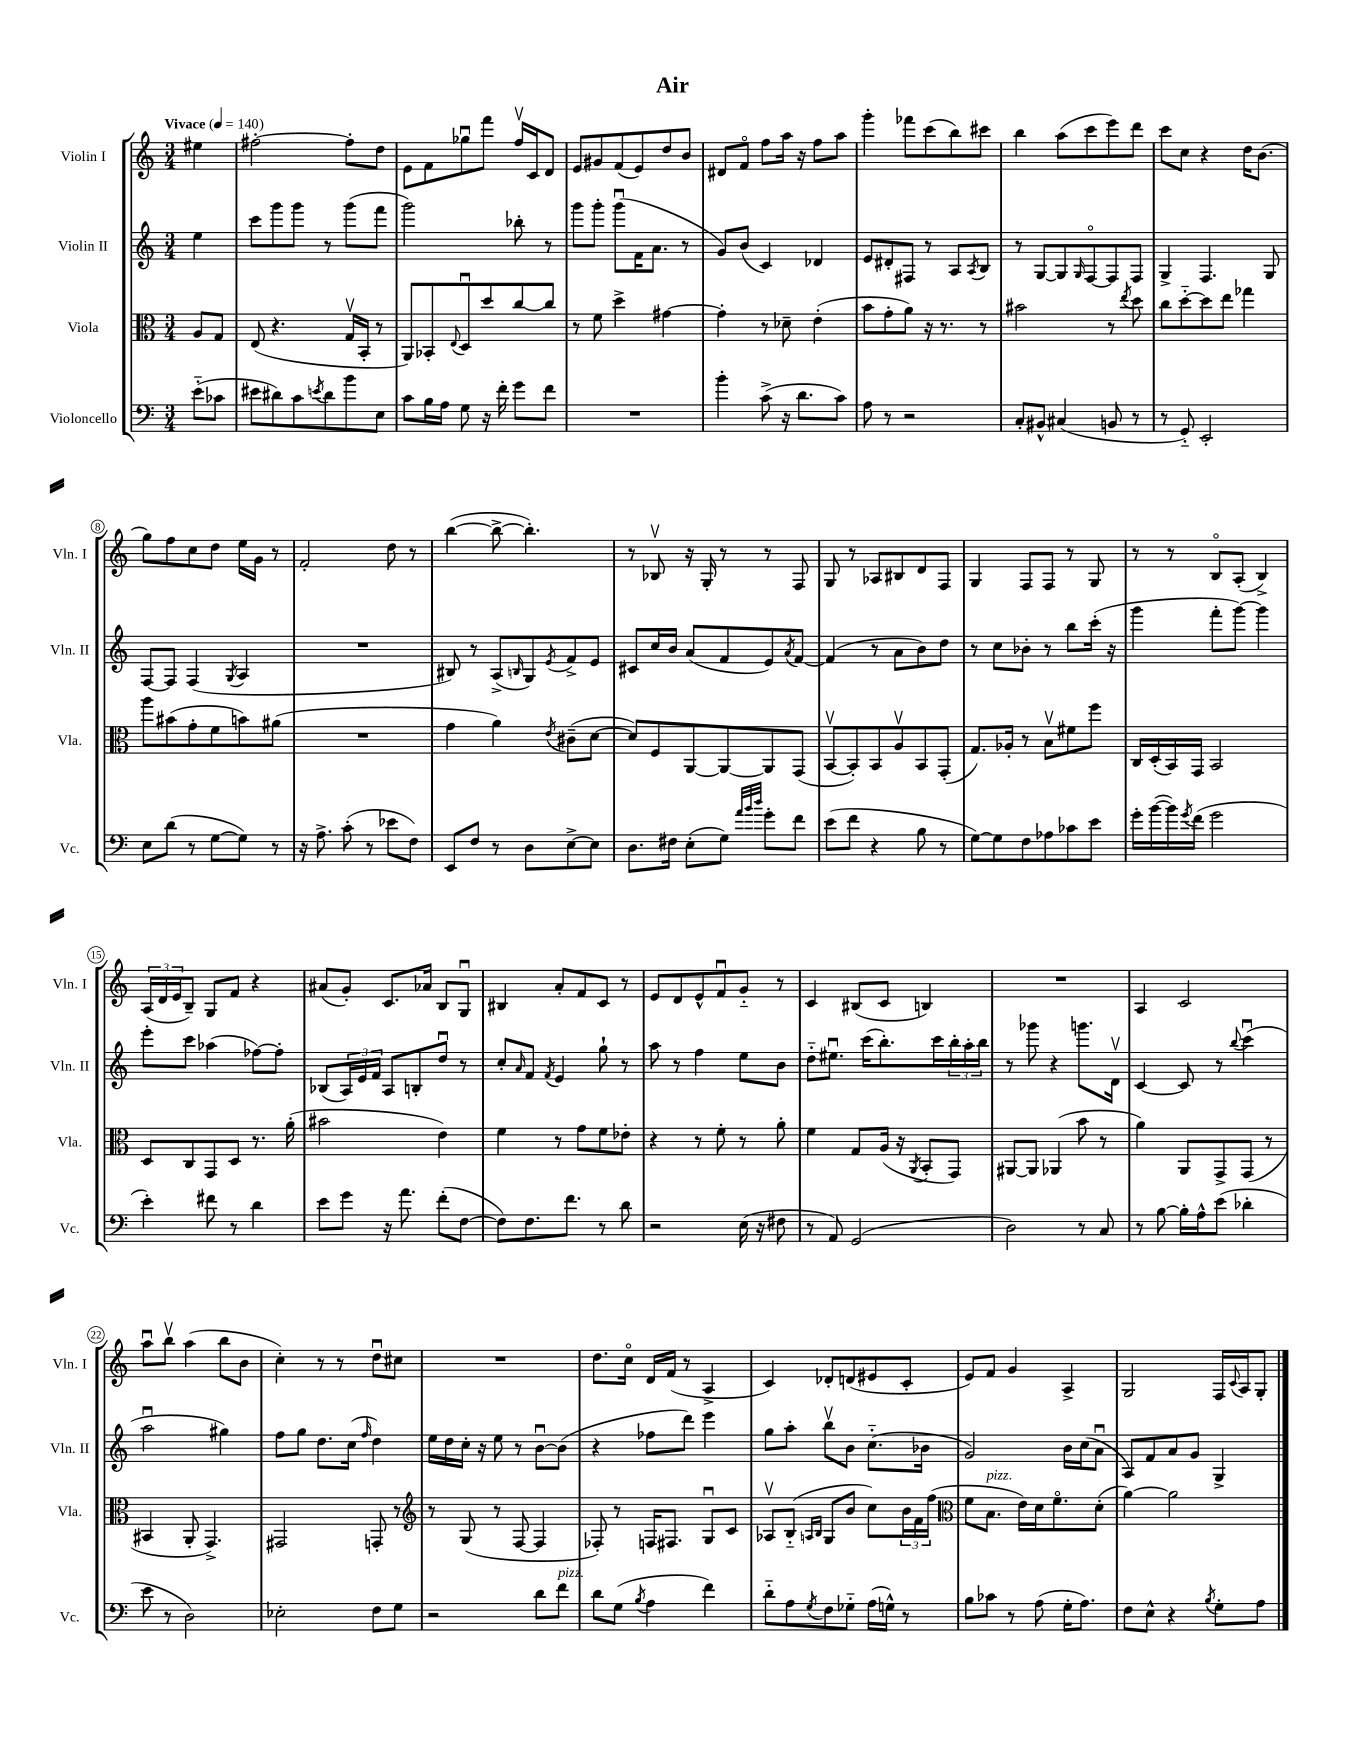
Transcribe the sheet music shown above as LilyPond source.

\header { title = "Air" }
<<
\new StaffGroup <<
\new Staff = "s0" \with { instrumentName = "Violin I" shortInstrumentName = "Vln. I" } {
    \clef treble \key c \major \numericTimeSignature \time 3/4 \partial 4 \tempo "Vivace" 4 = 140
    eis''4 |
    fis''2~-. fis''8-. d''8 |
    e'8 f'8 ges''8\downbow f'''8 f''16\upbow c'16 d'8 |
    e'8 gis'8 f'8( e'8) d''8 b'8 |
    dis'8 f'8\flageolet f''8 a''16 r16 f''8 a''8 |
    g'''4-. fes'''8 c'''8( b''8) cis'''8 |
    b''4 a''8( c'''8 e'''8) d'''8 |
    c'''8 c''8 r4 d''16 b'8.( |
    g''8) f''8 c''8 d''8 e''16 g'16 r8 |
    f'2-. d''8 r8 |
    b''4~( b''8~-> b''4.-.) |
    r8 bes8\upbow r16 g16-. r8 r8 f8 |
    g8 r8 aes8 bis8 d'8 f8 |
    g4 f8 f8 r8 g8 |
    r8 r8 b8\flageolet a8-.( b4->) |
    \tuplet 3/2 { a16( d'16 e'16 } b8--) g8 f'8 r4 |
    ais'8( g'8-.) c'8. aes'16 b8 g8\downbow |
    bis4 a'8-. f'8 c'8 r8 |
    e'8 d'8 e'8-^ f'8\downbow g'8-_ r8 |
    c'4 bis8( c'8 b4) |
    R2. |
    a4 c'2 |
    a''8\downbow b''8\upbow a''4( b''8 b'8 |
    c''4-.) r8 r8 d''8\downbow cis''8 |
    R2. |
    d''8. c''16\flageolet d'16 f'16( r8 a4-> |
    c'4) des'8-. d'8( eis'8 c'8-. |
    e'8) f'8 g'4 a4-> |
    g2 f16 \appoggiatura { c'8 } a16 g8-. \bar "|." |
}
\new Staff = "s1" \with { instrumentName = "Violin II" shortInstrumentName = "Vln. II" } {
    \clef treble \key c \major \numericTimeSignature \time 3/4 \partial 4
    e''4 |
    c'''8 g'''8 g'''8 r8 g'''8( f'''8 |
    g'''2) bes''8-. r8 |
    g'''8 g'''8-. g'''8\downbow( f'16 a'8. r8 |
    g'8) b'8( c'4) des'4 |
    e'8 dis'8-. fis8 r8 a8 \acciaccatura { a8 } b8 |
    r8 g8~ g8 \grace { g16 } f8~\flageolet f8 f8 |
    g4-> f4. g8 |
    f8~ f8 f4( \acciaccatura { g8 } a4 |
    R2. |
    bis8) r8 a8->( \grace { b16 } g8) \acciaccatura { e'8 } f'8-> e'8 |
    cis'8 c''16 b'16 a'8( f'8 e'8) \acciaccatura { a'8 } f'8~ |
    f'4( r8 a'8 b'8) d''8 |
    r8 c''8 bes'8-. r8 b''8 c'''16-.( r16 |
    g'''4 f'''8-. g'''8~) g'''4 |
    e'''8-. c'''8 aes''4( fes''8~) fes''8-. |
    bes8( \tuplet 3/2 { a16) e'16 f'16 } a8 b8-. d''8\downbow r8 |
    c''8-. \grace { a'16 } f'8 \acciaccatura { f'8 } e'4 g''8-! r8 |
    a''8 r8 f''4 e''8 b'8 |
    d''8-_ eis''8.\downbow c'''16( b''8.-.) c'''16 \tuplet 3/2 { b''16-. a''16-. b''16 } |
    r8 ges'''8 r4 g'''8. d'16\upbow |
    c'4~ c'8 r8 \appoggiatura { b''8 } c'''4\downbow( |
    a''2\downbow gis''4) |
    f''8 g''8 d''8. c''16( \grace { f''16 } d''4) |
    e''16 d''16 c''16-. r16 e''8 r8 b'8~\downbow b'8( |
    r4 fes''8 d'''8) e'''4 |
    g''8 a''8-. b''8\upbow b'8 c''8.-_( bes'16 |
    g'2) b'16 c''16( a'8\downbow |
    a8) f'8 a'8 g'8 g4-> \bar "|." |
}
\new Staff = "s2" \with { instrumentName = "Viola" shortInstrumentName = "Vla." } {
    \clef alto \key c \major \numericTimeSignature \time 3/4 \partial 4
    a8 g8 |
    e8( r4. g16\upbow b,16-. r8 |
    a,8) bes,8-. \appoggiatura { e8 } d8\downbow d''8 c''8~ c''8 |
    r8 f'8 d''4-> gis'4~ |
    gis'4-. r8 des'8-- e'4-.( |
    b'8 g'8-. a'8) r16 r8. r8 |
    bis'2 r8 \acciaccatura { e''8 } d''8 |
    c''8 d''8~-_ d''8 e''8 ges''4 |
    a''8 bis'8( g'8-. f'8 b'8) ais'8( |
    R2. |
    g'4 a'4) \acciaccatura { e'8 } cis'8--( d'8~ |
    d'8) f8 a,8~ a,8~ a,8 g,8( |
    b,8~\upbow b,8-.) b,8 a8\upbow b,8 g,8-.( |
    g8.) aes16-. r8 b8\upbow fis'8 f''8 |
    c16 d16-.( b,16) g,16 b,2 |
    d8 c8 g,8 d8 r8. a'16-.( |
    bis'2 e'4) |
    f'4 r8 g'8 f'8 ees'8-. |
    r4 r8 f'8-. r8 a'8-. |
    f'4 g8 a16( r16 \acciaccatura { a,8 } b,8-. g,8) |
    ais,8~ ais,8 aes,4( b'8 r8 |
    a'4) a,8 g,8-> g,8( r8 |
    bis,4 a,8-. g,4.->) |
    gis,2 g,8-. r8 |
    \clef treble r8 g8( r8 f8~ f4 |
    fes8-.) r8 f16 fis8. g8\downbow c'8 |
    aes8\upbow b8-_( \grace { a16 b16 } g8 b'8 c''8) \tuplet 3/2 { b'16 f'16 f''16( } |
    \clef alto f'8 b8.^\markup { \italic "pizz." } e'16) d'16 f'8.\flageolet d'8-.( |
    a'4~) a'2 \bar "|." |
}
\new Staff = "s3" \with { instrumentName = "Violoncello" shortInstrumentName = "Vc." } {
    \clef bass \key c \major \numericTimeSignature \time 3/4 \partial 4
    e'8-_( ces'8 |
    eis'8 dis'8) c'8 \acciaccatura { e'8 } dis'8 b'8 e8 |
    c'8 b16 a16 g8 r16 f'16-. g'8 f'8 |
    R2. |
    b'4-. c'8->( r16 d'8. c'8) |
    a8 r8 r2 |
    c8-. bis,8-^ cis4( b,8 r8 |
    r8 g,8-_) e,2-. |
    e8 d'8( r8 g8~ g8) r8 |
    r16 a8.-> c'8-.( r8 ees'8 f8) |
    e,8 f8 r8 d8 e8~-> e8 |
    d8. fis16 e8-.( g8) \grace { a'32 b'32 d''32 } g'8-. f'8 |
    e'8( f'8 r4 b8 r8 |
    g8~) g8 f8 aes8 ces'8 e'8 |
    g'16-. b'16~( b'16) \acciaccatura { g'8 } f'16( g'2 |
    e'4-.) fis'8 r8 d'4 |
    e'8 g'8 r16 a'8. f'8-.( f8~ |
    f8) f8. f'8. r8 d'8 |
    r2 e16( r16 fis8 |
    r8 a,8) g,2( |
    d2) r8 c8 |
    r8 b8~ b16-. a16-^ e'8( des'4-. |
    e'8 r8 d2) |
    ees2-. f8 g8 |
    r2 d'8 f'8^\markup { \italic "pizz." } |
    d'8 g8( \acciaccatura { b8 } a4 f'4) |
    d'8-_ a8 \acciaccatura { g8 } f8 ges8-_ a16( g16-^) r8 |
    b8 ces'8 r8 a8( g16-. a8.) |
    f8 e8-^ r4 \acciaccatura { b8 } g8-. a8 \bar "|." |
}
>>
>>
\layout { \context { \Score \override BarNumber.stencil = #(make-stencil-circler 0.1 0.3 ly:text-interface::print) } }
